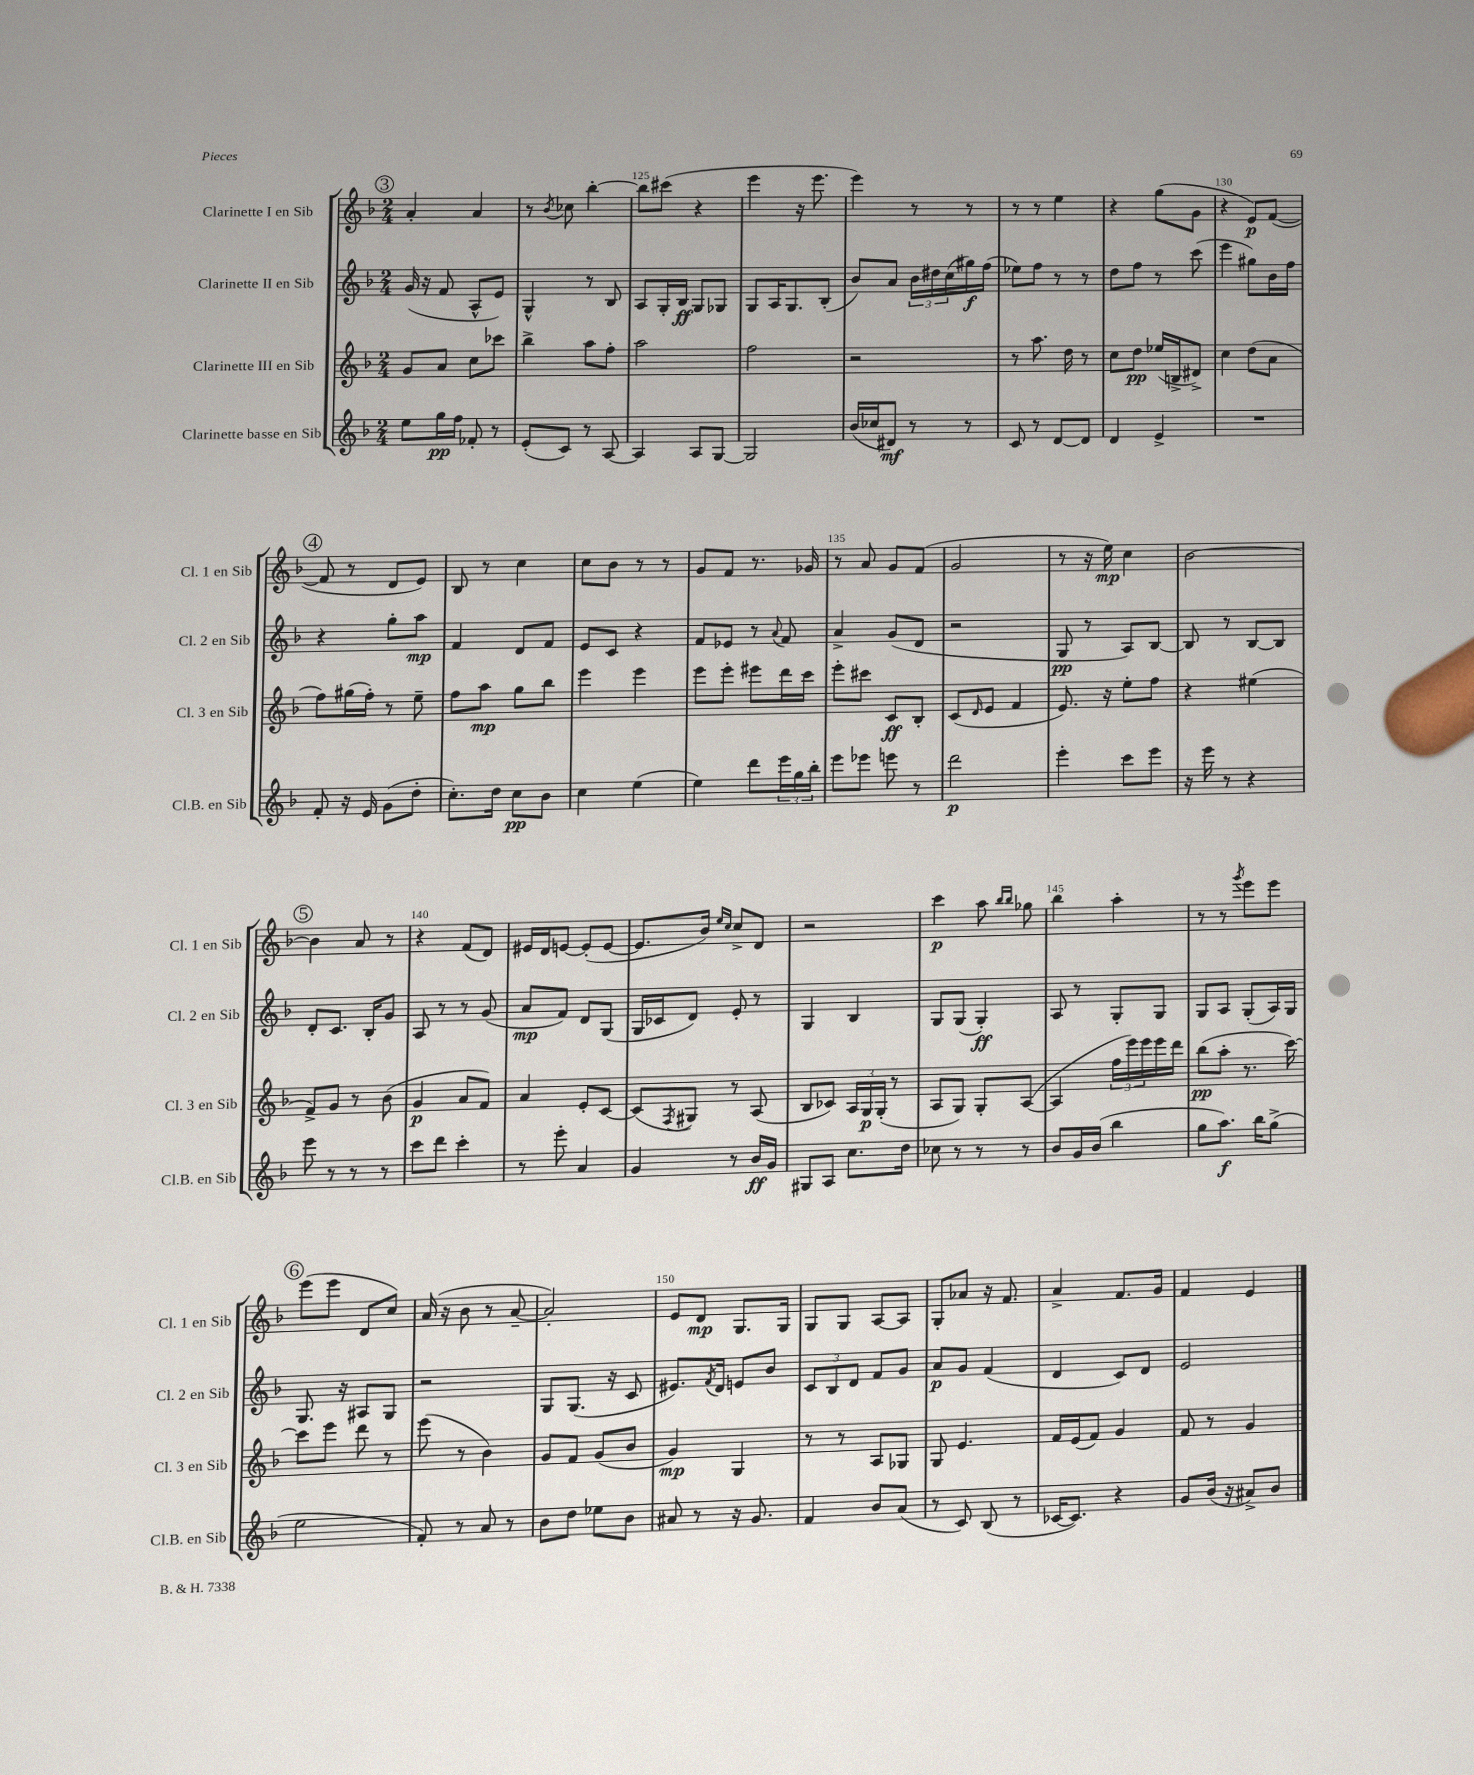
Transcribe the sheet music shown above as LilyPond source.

<<
\new StaffGroup <<
\new Staff = "s0" \with { instrumentName = "Clarinette I en Sib" shortInstrumentName = "Cl. 1 en Sib" } {
    \clef treble \key f \major \numericTimeSignature \time 2/4
    \mark \markup { \circle "3" } a'4-. a'4 |
    r8 \acciaccatura { bes'8 } ces''8 bes''4~-. |
    bes''8 cis'''8( r4 |
    e'''4 r16 e'''8. |
    e'''4) r8 r8 |
    r8 r8 e''4 |
    r4 g''8( g'8 |
    r4 e'8\p) f'8~( |
    \mark \markup { \circle "4" } f'8 r8 d'8 e'8) |
    bes8 r8 c''4 |
    c''8 bes'8 r8 r8 |
    g'8 f'8 r8. ges'16 |
    r8 a'8 g'8 f'8( |
    g'2 |
    r8 r16 e''16\mp) c''4 |
    bes'2~ |
    \mark \markup { \circle "5" } bes'4 a'8 r8 |
    r4 f'8( d'8) |
    eis'16 d'16 e'8~ e'8-.( e'8~ |
    e'8. bes'16) \grace { e''16 c''16 } c''8-> d'8 |
    r2 |
    c'''4\p a''8 \grace { bes''16 bes''16 } ges''8 |
    bes''4 a''4-. |
    r8 r8 \acciaccatura { g'''8 } e'''8 e'''8 |
    \mark \markup { \circle "6" } e'''8( e'''8 d'8 c''8) |
    a'16( r16 bes'8 r8 a'8~-- |
    a'2-.) |
    e'8 d'8\mp g8. g16 |
    g8 g8 a8~ a8 |
    g8-. aes'8 r16 f'8. |
    a'4-> f'8. g'16 |
    f'4 e'4 \bar "|." |
}
\new Staff = "s1" \with { instrumentName = "Clarinette II en Sib" shortInstrumentName = "Cl. 2 en Sib" } {
    \clef treble \key f \major \numericTimeSignature \time 2/4
    \mark \markup { \circle "3" } g'16( r16 f'8 a8-^ e'8) |
    g4-^ r8 bes8 |
    a8 g16-. bes16\ff g8 ges8 |
    g8 a16 g8. bes8-.( |
    bes'8) a'8 \tuplet 3/2 { bes'16 dis''16 c''16( } gis''16\f) f''16( |
    ees''8) f''8 r8 r8 |
    d''8 f''8 r8 c'''8( |
    e'''4 gis''8) bes'16 f''16 |
    \mark \markup { \circle "4" } r4 g''8-. a''8\mp |
    f'4 d'8 f'8 |
    e'8 c'8 r4 |
    f'8 ees'8 r8 \appoggiatura { a'8 } f'8 |
    a'4-> g'8( d'8 |
    r2 |
    g8\pp r8 a8) bes8~ |
    bes8 r8 bes8~ bes8 |
    \mark \markup { \circle "5" } d'8-. c'8. bes16-. g'8 |
    a8 r8 r8 g'8( |
    a'8\mp f'8) d'8 g8( |
    g16 ces'16 d'8) e'8-. r8 |
    g4 bes4 |
    g8 g8( g4-.\ff) |
    a8 r8 g8-. g8 |
    g8 a8 g8-.( a16) g16 |
    \mark \markup { \circle "6" } g8. r16 ais8 g8 |
    r2 |
    g8 g8.( r16 c'8 |
    eis'8.) \acciaccatura { f'8 } d'16 e'8 bes'8 |
    \tuplet 3/2 { c'8 bes8 d'8 } f'8 g'8 |
    a'8\p g'8 f'4( |
    d'4 c'8) d'8 |
    e'2 \bar "|." |
}
\new Staff = "s2" \with { instrumentName = "Clarinette III en Sib" shortInstrumentName = "Cl. 3 en Sib" } {
    \clef treble \key f \major \numericTimeSignature \time 2/4
    \mark \markup { \circle "3" } g'8 a'8 c''8 ces'''8 |
    bes''4-> a''8 f''8-. |
    a''2 |
    f''2 |
    r2 |
    r8 a''8. d''16 r8 |
    c''8 d''8\pp ees''16( b16-> dis'8->) |
    c''4 d''8( a'8 |
    \mark \markup { \circle "4" } f''8) gis''16( f''16-.) r8 e''8-- |
    f''8 a''8\mp g''8 bes''8 |
    e'''4 e'''4 |
    e'''8 e'''8-. eis'''8 d'''16 c'''16 |
    e'''8-. cis'''8 c'8\ff bes8-. |
    c'8( \grace { d'16 } e'8 f'4 |
    e'8.) r16 e''8-. f''8 |
    r4 eis''4( |
    \mark \markup { \circle "5" } f'8->) g'8 r8 bes'8( |
    g'4\p a'8 f'8) |
    a'4 e'8-. c'8~ |
    c'8( \acciaccatura { f8 } gis8) r8 a8( |
    bes8 ces'8) \tuplet 3/2 { a16 g16\p g16-.( } r8 |
    a8 g8) g8-. a8~( |
    a4 \tuplet 3/2 { f''16 e'''16) e'''16 } e'''16 d'''16 |
    bes''8\pp( a''8-. r8. c'''16~) |
    \mark \markup { \circle "6" } c'''8 e'''8 d'''8 r8 |
    e'''8( r8 bes'4) |
    g'8 f'8 g'8( bes'8 |
    g'4\mp) g4 |
    r8 r8 a8 ges8 |
    g8 e'4. |
    f'16 e'16( f'8) g'4 |
    f'8 r8 g'4 \bar "|." |
}
\new Staff = "s3" \with { instrumentName = "Clarinette basse en Sib" shortInstrumentName = "Cl.B. en Sib" } {
    \clef treble \key f \major \numericTimeSignature \time 2/4
    \mark \markup { \circle "3" } e''8 g''16\pp f''16 fes'8-. r8 |
    e'8-.( c'8) r8 a8~ |
    a4 a8 g8~ |
    g2 |
    bes'16( ces''16 dis'8\mf) r8 r8 |
    c'8 r8 d'8~ d'8 |
    d'4 e'4-> |
    R2 |
    \mark \markup { \circle "4" } f'8-. r16 e'16 g'8( d''8-. |
    c''8.-.) d''16 c''8\pp bes'8 |
    c''4 e''4( |
    e''4) d'''8 \tuplet 3/2 { e'''16 g''16 bes''16-. } |
    e'''8 ees'''8 e'''8 r8 |
    d'''2\p |
    e'''4-. c'''8 e'''8 |
    r16 e'''16 r8 r4 |
    \mark \markup { \circle "5" } e'''8 r8 r8 r8 |
    c'''8 d'''8 c'''4-. |
    r8 e'''8-. a'4 |
    g'4 r8 bes'16\ff g'16 |
    gis8 a8 c''8. d''16 |
    ces''8 r8 r8 r8 |
    bes'8 g'16 bes'16( bes''4 |
    g''8 a''8.\f) bes''16 g''8->( |
    \mark \markup { \circle "6" } e''2 |
    f'8-.) r8 a'8 r8 |
    bes'8 d''8 ees''8 bes'8 |
    ais'8 r8 r16 g'8. |
    f'4 bes'8 a'8( |
    r8 c'8) bes8( r8 |
    ces'16~ ces'8.) r4 |
    g'8 bes'16( r16 ais'8->) bes'8 \bar "|." |
}
>>
>>
\layout { \context { \Score currentBarNumber = #123 \override BarNumber.break-visibility = ##(#f #t #t) barNumberVisibility = #(every-nth-bar-number-visible 5) } }
